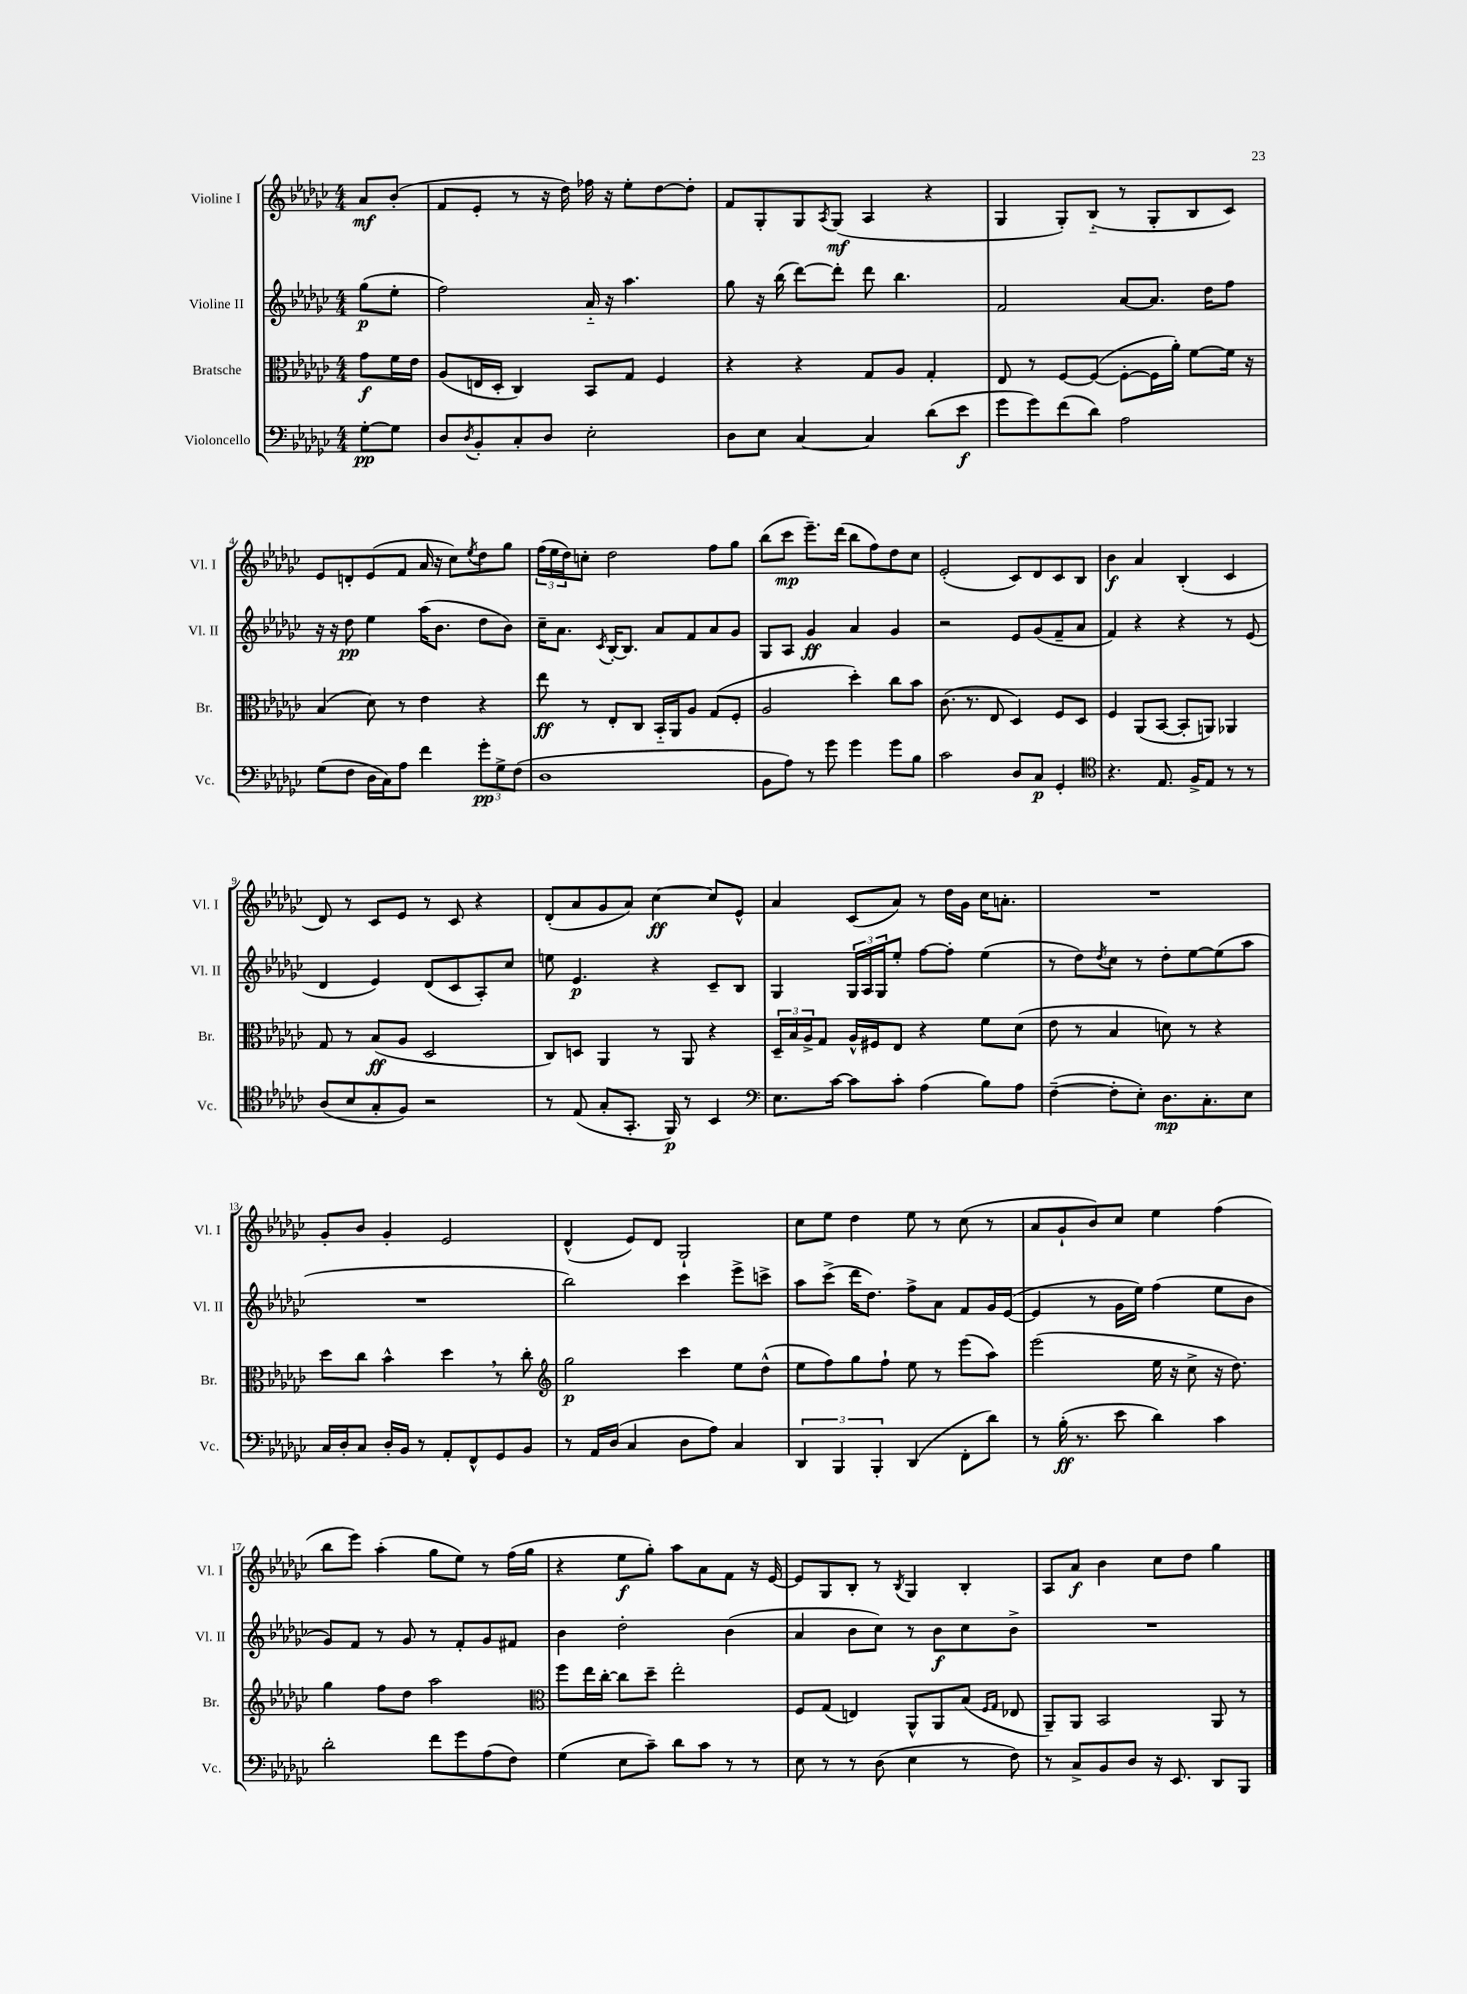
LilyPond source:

<<
\new StaffGroup <<
\new Staff = "s0" \with { instrumentName = "Violine I" shortInstrumentName = "Vl. I" } {
    \clef treble \key ges \major \numericTimeSignature \time 4/4 \partial 4
    aes'8\mf bes'8-.( |
    f'8 ees'8-. r8 r16 des''16) fes''16 r16 ees''8-. des''8~ des''8-. |
    f'8 ges8-. ges8 \acciaccatura { aes8 } ges8\mf( aes4 r4 |
    ges4 ges8-.) bes8-_( r8 ges8-. bes8 ces'8) |
    ees'8 d'8-. ees'8( f'8 aes'16 r16 ces''8) \acciaccatura { ees''8 } des''8 ges''8 |
    \tuplet 3/2 { f''16( ees''16 des''16) } c''8-. des''2 f''8 ges''8 |
    bes''8( ces'''8\mp ees'''8.--) des'''16( bes''8 f''8) des''8 ces''8 |
    ees'2-.( ces'8) des'8 ces'8 bes8 |
    bes'4\f aes'4 bes4-.( ces'4 |
    des'8) r8 ces'8 ees'8 r8 ces'8 r4 |
    des'8-.( aes'8 ges'8 aes'8) ces''4~\ff ces''8 ees'8-^ |
    aes'4 ces'8( aes'8) r8 des''16 ges'16 ces''16 a'8.-. |
    R1 |
    ges'8-. bes'8 ges'4-. ees'2 |
    des'4-^( ees'8) des'8 ges2-! |
    ces''8 ees''8 des''4 ees''8 r8 ces''8( r8 |
    aes'8 ges'8-! bes'8) ces''8 ees''4 f''4( |
    bes''8 ees'''8) aes''4-.( ges''8 ees''8) r8 f''16( ges''16 |
    r4 ees''8\f ges''8-.) aes''8 aes'8 f'8 r16 ees'16~ |
    ees'8 ges8 bes8-. r8 \acciaccatura { bes8 } ges4 bes4-. |
    aes8 aes'8\f bes'4 ces''8 des''8 ges''4 \bar "|." |
}
\new Staff = "s1" \with { instrumentName = "Violine II" shortInstrumentName = "Vl. II" } {
    \clef treble \key ges \major \numericTimeSignature \time 4/4 \partial 4
    ges''8\p( ees''8-. |
    f''2) aes'16-_ r16 aes''4. |
    ges''8 r16 bes''16( des'''8~) des'''8-. des'''8 bes''4. |
    f'2 aes'8~ aes'8. des''16 f''8 |
    r16 r16 des''8\pp ees''4 aes''16( bes'8. des''8 bes'8) |
    ces''16-- aes'8. \acciaccatura { ces'8 } bes16~-. bes8. aes'8 f'8 aes'8 ges'8 |
    ges8 aes8 ges'4\ff aes'4 ges'4 |
    r2 ees'8 ges'8( f'8-- aes'8 |
    f'4) r4 r4 r8 ees'8( |
    des'4 ees'4) des'8( ces'8 aes8-.) ces''8 |
    e''8 ees'4.\p r4 ces'8-- bes8 |
    ges4 \tuplet 3/2 { ges16 aes16 ges16 } ees''8-. f''8~ f''8-. ees''4( |
    r8 des''8) \acciaccatura { des''8 } ces''8 r8 des''8-. ees''8~ ees''8( aes''8 |
    R1 |
    bes''2) ces'''4 ees'''8-> c'''8-> |
    aes''8 ces'''8->( des'''16 des''8.) f''8-> aes'8 f'8 ges'16 ees'16~( |
    ees'4 r8 ges'16 ees''16) f''4( ees''8 bes'8 |
    ges'8) f'8 r8 ges'8 r8 f'8-. ges'8 fis'8 |
    bes'4 des''2-. bes'4( |
    aes'4 bes'8 ces''8) r8 bes'8\f ces''8 bes'8-> |
    R1 \bar "|." |
}
\new Staff = "s2" \with { instrumentName = "Bratsche" shortInstrumentName = "Br." } {
    \clef alto \key ges \major \numericTimeSignature \time 4/4 \partial 4
    ges'8\f f'16 ees'16 |
    aes8( e16 des16-. ces4) bes,8 ges8 f4 |
    r4 r4 ges8 aes8 ges4-. |
    ees8 r8 f8~ f8~( f8~-. f16 aes'16-.) f'8~ f'16 r16 |
    bes4( des'8) r8 ees'4 r4 |
    ees''8\ff r8 ees8-. ces8 bes,16-_ aes,16 aes8 ges8( f8-. |
    aes2 des''4-.) ces''8 bes'8 |
    ces'8.( r8. ees8 des4) f8 des8 |
    f4 aes,8( bes,8~ bes,8-. a,8) aes,4 |
    ges8 r8 bes8\ff( aes8 des2 |
    ces8) d8 aes,4 r8 aes,8 r4 |
    \tuplet 3/2 { des16-- bes16 aes16-> } ges8 aes16-^ fis16 ees8 r4 f'8 des'8( |
    ees'8 r8 bes4 d'8) r8 r4 |
    des''8 ces''8 bes'4-^ des''4 \breathe r8 ces''8-. |
    \clef treble ges''2\p ces'''4 ees''8 des''8-^( |
    ees''8 f''8) ges''8 f''8-! ees''8 r8 ees'''8( aes''8) |
    ees'''2( ees''16 r16 ces''8-> r16 des''8.) |
    ges''4 f''8 des''8 aes''2 |
    \clef alto f''8 ees''16 ces''16~-. ces''8 des''8-- ees''2-. |
    f8 ges8( e4) aes,8-^ aes,8 bes8( \grace { f16 ges16 } ees8 |
    aes,8--) aes,8 bes,2 aes,8 r8 \bar "|." |
}
\new Staff = "s3" \with { instrumentName = "Violoncello" shortInstrumentName = "Vc." } {
    \clef bass \key ges \major \numericTimeSignature \time 4/4 \partial 4
    ges8~-.\pp ges8 |
    des8 \acciaccatura { des8 } bes,8-. ces8-. des8 ees2-. |
    des8 ees8 ces4~ ces4 des'8( ees'8\f |
    ges'8 ges'8) f'8( des'8) aes2 |
    ges8( f8 des16 ces16) aes8 f'4 \tuplet 3/2 { ges'8-.\pp ges8-> f8( } |
    des1 |
    bes,8 aes8) r8 ges'8 ges'4 ges'8 bes8 |
    ces'2 des8 ces8\p ges,4-. |
    \clef tenor r4. ees8. f16-> ees8 r8 r8 |
    aes8( bes8 ges8-. f8) r2 |
    r8 ees8( ges8-. ges,8.-. f,16\p) r8 bes,4 |
    \clef bass ees8. ces'16~ ces'8 ces'8-. aes4( bes8) aes8 |
    f4~--( f8-. ees8-.) des8.\mp ces8.-. ees8 |
    ces16 des16-. ces8 des16-. bes,16 r8 aes,8-. f,8-^ ges,8 bes,8 |
    r8 aes,16 des16( ces4 des8 aes8) ces4 |
    \tuplet 3/2 { des,4 bes,,4 bes,,4-. } des,4( f,8-. des'8) |
    r8 bes16-.\ff( r8. ees'8 des'4) ces'4 |
    des'2-. f'8 ges'8 aes8( f8) |
    ges4( ees8 ces'8--) des'8 ces'8 r8 r8 |
    ees8 r8 r8 des8( ees4 r8 f8) |
    r8 ces8-> bes,8 des8 r16 ees,8. des,8 bes,,8 \bar "|." |
}
>>
>>
